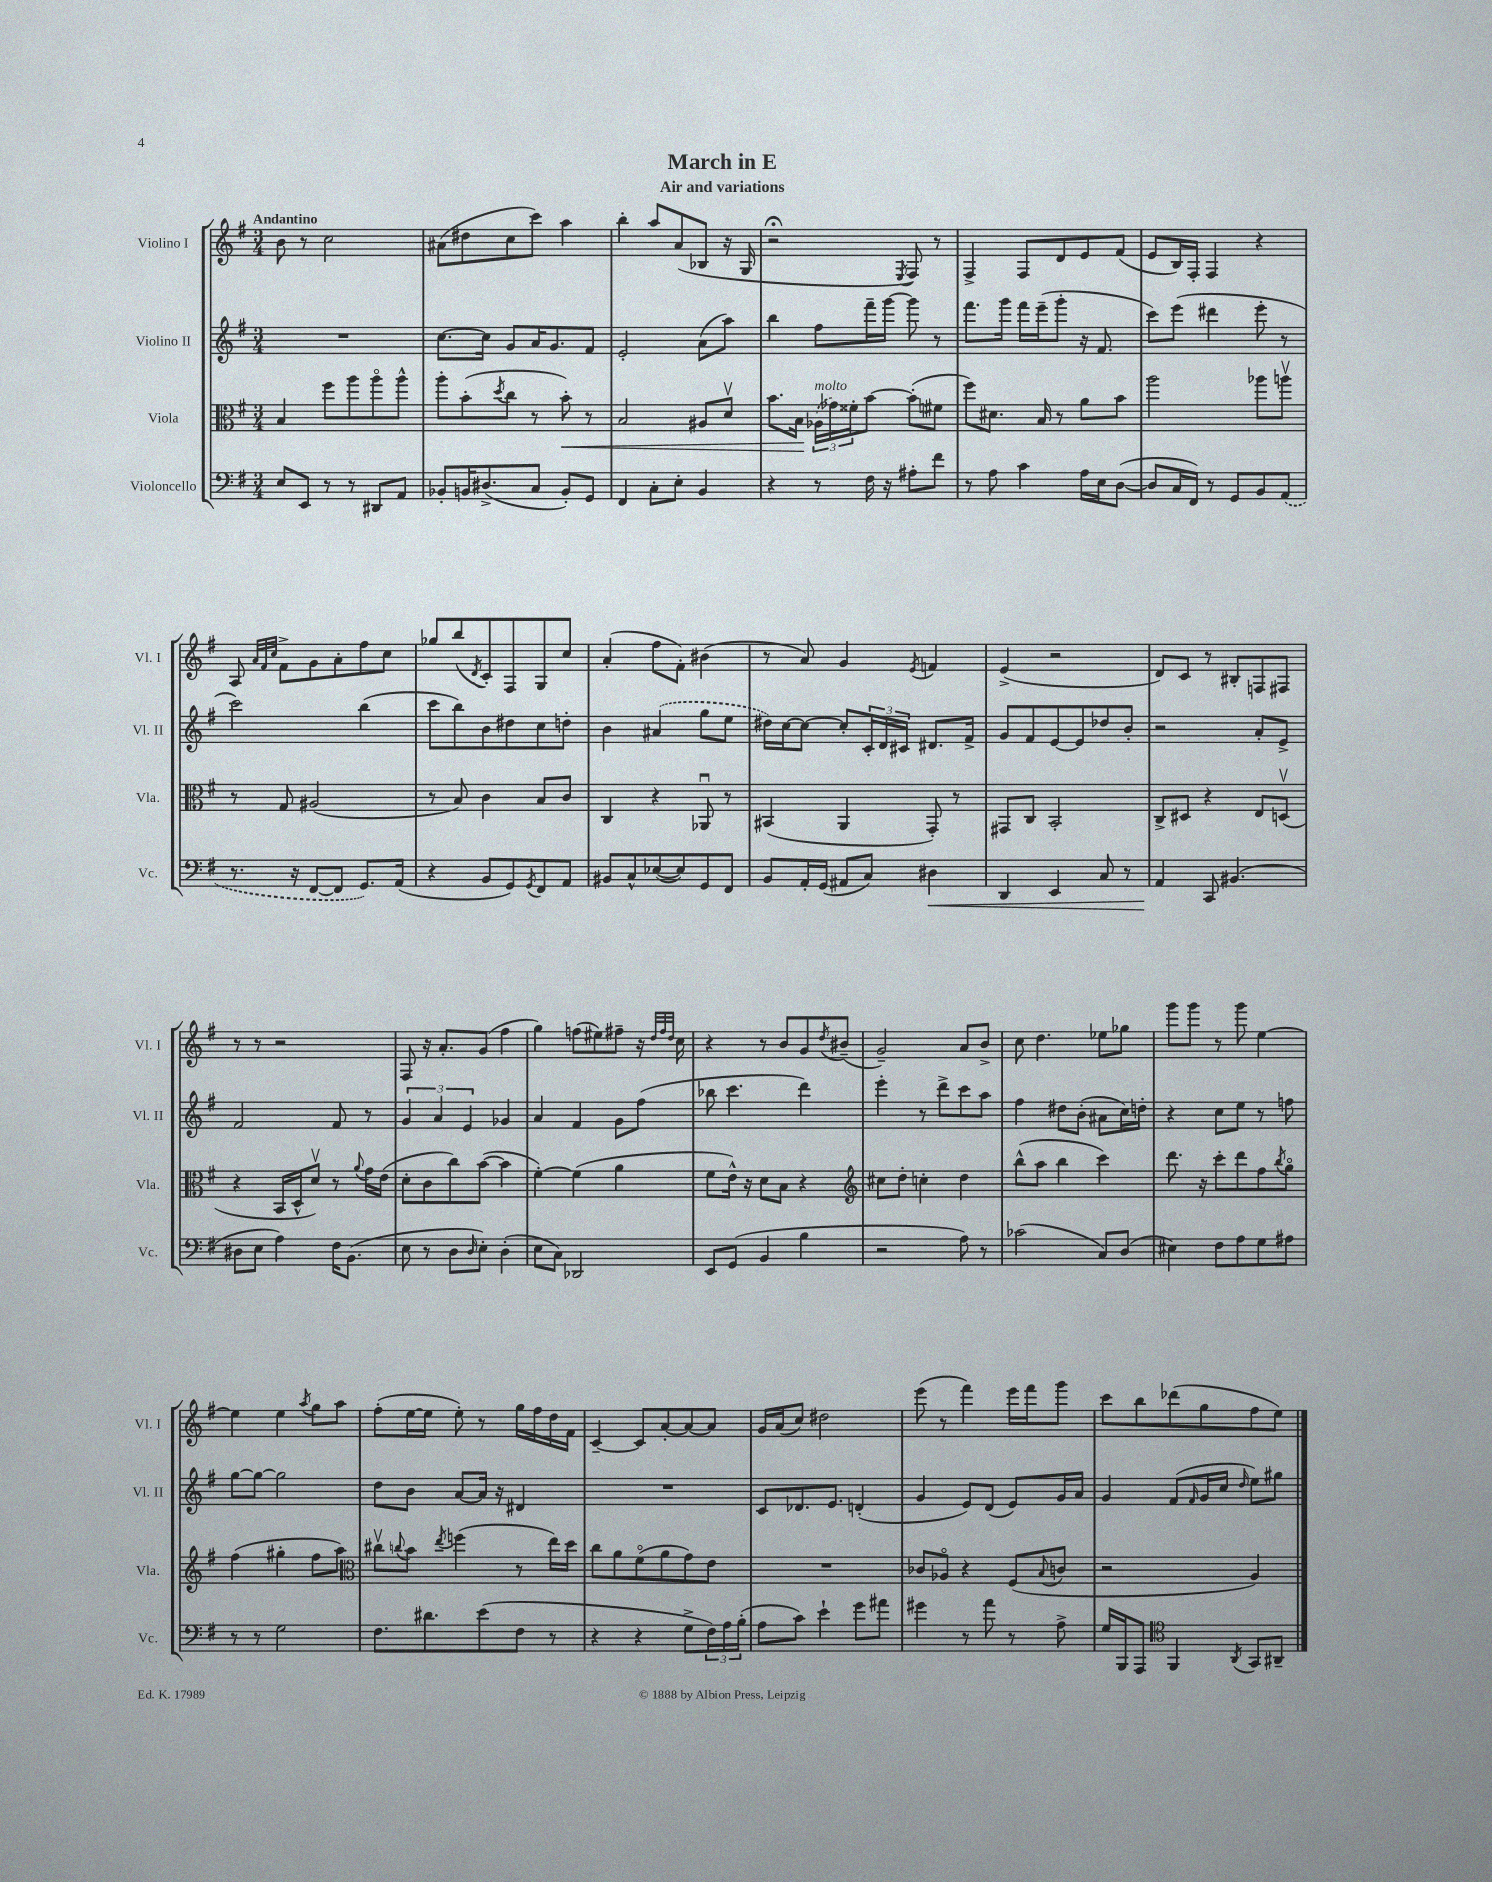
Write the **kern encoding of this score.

**kern	**kern	**kern	**kern
*staff4	*staff3	*staff2	*staff1
*clefF4	*clefC3	*clefG2	*clefG2
*k[f#]	*k[f#]	*k[f#]	*k[f#]
*M3/4	*M3/4	*M3/4	*M3/4
8E/L	4B/	2.r	8b\
8EE/J	.	.	8r
8r	8ff#\L	.	2cc\
8r	8aa\	.	.
8DD#/L	8aao\	.	.
8AA/J	8aa^^\J	.	.
=	=	=	=
8BB-'/L	8aa'\L	[8.cc\L	(8a#\L
16BB/K	(8b'\	.	8dd#\
(8.D#^/	.	16cc\]Jk	.
.	8qdd/	.	.
.	8cc\J	8g/L	8cc\
8C/J	8r	16a/K	8ccc\J)
.	.	8.g/	.
8BB'/L)	8b'\)	.	4aa\
8GG/J	8r	8f#/J	.
=	=	=	=
4FF#/	2B/	2e'/	4bb'\
8C'\L	.	.	8aa/L
8E'\J	.	.	(8a/
4BB/	8A#/L	(8a\L	8B-/J
.	8dv/J	8aa\J)	16r
.	.	.	16G/
=	=	=	=
4r	8.b\L	4bb\	2r;
.	16B\Jk	.	.
8r	(24A-\LL	8ff#\L	.
.	24g-\)	.	.
.	24f##'\J	.	.
16F#\	[8b\J	16fff#~\L	.
16r	.	[16ggg\JJ	.
.	.	.	8qE/
8A#'\L	(8b'\]L	8ggg\]	8F#/)
8f#\J	8f#\J	8r	8r
=	=	=	=
8r	8ff#\L)	8.fff#\L	4F#^/
8A\	8.d#\J	.	.
.	.	16ggg\Jk	.
4c\	.	16fff#\LL	8F#/L
.	16B/	(16eee~\J	.
.	8r	8ggg'\J	8d/
16A\LL	8a\L	16r	8e/
16E\J	.	8.f#/	.
([8D\J	8b\J	.	(8f#/J
=	=	=	=
8D/]L	2aa\	8ccc\L)	8e/L
16C/L	.	(8eee\J	16B/L)
16FF#/JJ)	.	.	16F#'/JJ
8r	.	4ddd#\	4F#/
8GG/L	.	.	.
8BB/	8aa-\L	8eee'\	4r
(8AA/J	8aav\J	8r	.
=	=	=	=
8.r	8r	2ccc\)	8A/
.	.	.	32qqa/LLL
.	.	.	32qqf#/
.	.	.	32qqcc/JJJ
.	8G/	.	8f#^\L
16r	.	.	.
[8FF#/L	(2A#/	.	8g\
8FF#/]J	.	.	8a'\
8.GG/L)	.	(4bb\	8ff#\
.	.	.	8cc\J
(16AA/Jk	.	.	.
=	=	=	=
4r	8r	8ccc\L	8gg-/L
.	8B/)	8bb\)	(8bb/
.	.	.	8qd/
8BB/L	4c\	8b\	8c'/)
8GG/)	.	8dd#\	8F#/
8qGG/	.	.	.
8FF#/	8B/L	8cc\	8G/
8AA/J	8c/J	8dd'\J	8cc/J
=	=	=	=
8BB#/L	4C/	4b\	(4a'/
8C^^/	.	.	.
([8E-/	4r	(4a#/	8ff#\L
8E-/])	.	.	8f#'\J)
8GG/	8AA-u/	8gg\L	(4b#\
8FF#/J	8r	8ee\J	.
=	=	=	=
8BB/L	(4BB#/	16dd#\LL)	8r
.	.	[16cc\J	.
16AA'/L	.	8cc\_J	8a/)
(16GG/JJ	.	.	.
8AA#/L	4AA/	8cc'/]L	4g/
8C/J)	.	24c'/L	.
.	.	24d/	.
.	.	24c#/JJ	.
.	.	.	8qe/
4D#\	8GG'/)	8.d#/L	4f/
.	8r	.	.
.	.	16f#^/Jk	.
=	=	=	=
4DD/	8GG#/L	8g/L	(4e^/
.	8C/J	8f#/	.
4EE/	2BB'/	[8e/	2r
.	.	8e/]	.
8C/	.	8dd-/	.
8r	.	8b'/J	.
=	=	=	=
4AA/	8C^/L	2r	8d/L)
.	8D#/J	.	8c/J
8CC/	4r	.	8r
(4.BB#/	.	.	8B#'/L
.	8E/L	8a'/L	8F/
.	(8Dv/J	8e^/J	8F#/J
=	=	=	=
8D#\L	4r	2f#/	8r
8E\J	.	.	8r
4A\)	16BB/LL	.	2r
.	16D^^/J	.	.
.	8dv/J)	.	.
16F#\LK	8r	8f#/	.
(8.BB\J	.	.	.
.	8qqa/	.	.
.	16g\LL	8r	.
.	(16e\JJ	.	.
=	=	=	=
8E\	8d'\L	6g/	8F#/
8r	8c\	.	16r
.	.	6a/	.
.	.	.	8.a'/L
8D\L	8cc\)	.	.
.	.	6e/	.
16qqD/	.	.	.
8E'\J)	([8b\J	.	(8g/J
(4D'\	4b\]	4g-/	4ff#\
=	=	=	=
8E\L	[4f#'\)	4a/	4gg\)
8C\J)	.	.	.
2DD-/	(4f#\]	4f#/	(8ff\L
.	.	.	8ee#\)
.	4a\	8g\L	8ff#~\J
.	.	(8ff#\J	16r
.	.	.	32qqdd/LLL
.	.	.	32qqff#/
.	.	.	32qqdd/JJJ
.	.	.	16cc\
=	=	=	=
8EE/L	8f#\L	8bb-\	4r
(8GG/J	16e^^\Jk)	4.ccc\	.
.	16r	.	.
4BB/	8d\L	.	8r
.	8B\J	.	8b/L
4B\	4r	4ddd\)	8g/
.	.	.	8qdd/
.	.	.	(8b#~/J
=	=	=	=
*	*clefG2	*	*
2r	8cc#\L	4eee'\	2g~/)
.	8dd'\J	.	.
.	4cc'\	8r	.
.	.	8ddd^\L	.
8A\)	4dd\	8ccc\	8a/L
8r	.	8aa\J	8b^/J
=	=	=	=
(2c-\	(8bb^^\L	4ff#\	8cc\
.	8aa\J	.	4.dd\
.	4bb\	8dd#\L	.
.	.	(8b'\J	.
8C/L)	4ccc\)	8a#\L	8ee-\L
(8D/J	.	16cc\L)	8gg-\J
.	.	16dd'\JJ	.
=	=	=	=
4E#\)	8.ddd\	4r	8ggg\L
.	.	.	8ggg\J
.	16r	.	.
8F#\L	8ccc'\L	8cc\L	8r
8A\	8ddd\	8ee\J	8ggg\
8G\	8ff#\	8r	[4ee\
.	8qbb/	.	.
8A#\J	8ggo\J	8ff\	.
=	=	=	=
8r	(4ff#\	[8gg\L	4ee\]
8r	.	8gg\_J	.
2G\	4gg#'\	2gg\]	4ee\
.	.	.	8qaa/
.	8ff#\L	.	8gg\L
.	8aa\J)	.	8aa\J
=	=	=	=
*	*clefC3	*	*
8.F#\L	8cc#v\L	8dd\L	(8ff#'\L
.	8qqcc/	.	.
.	8b\J	8b\J	[16ee\L
8.d#\	.	.	16ee\]JJ
.	8qee/	.	.
.	(4ff\	[8a/L	8ee'\)
(8e\	.	16a/]Jk	8r
.	.	16r	.
8F#\J	8r	4d#/	16gg\LL
.	.	.	16ff#\
8r	16ee\LL)	.	16dd\
.	16dd\JJ	.	16f#\JJ
=	=	=	=
4r	8cc\L	2.r	[4c~/
.	8a\	.	.
4r	(8f#o\	.	8c/]L
.	8a\	.	[8a'/
8G^\L	8g\)	.	8a/_
24F#\L)	8e\J	.	8a/]J
24A\	.	.	.
(24B'\JJ	.	.	.
=	=	=	=
8A\L	2.r	8c/L	16g/LL
.	.	.	(16a/J
8c\J)	.	8.d-/	8cc/J)
4e`\	.	.	2dd#\
.	.	8.e/J	.
8g\L	.	(4d'/	.
8a#\J	.	.	.
=	=	=	=
4g#\	8c-/L	4g/	(8eee\
.	8A-o/J	.	8r
8r	4r	8e/L)	4fff#\)
8a\	.	(8d/J	.
8r	(8F#/L	8e/L)	16eee\LL
.	.	.	16fff#\J
.	8qqB/	.	.
8A^\	8c/J	16g/L	8ggg\J
.	.	16a/JJ	.
=	=	=	=
16G/LL	2r	4g/	8ccc\L
16BBB/J	.	.	.
8AAA/J	.	.	8bb\
*clefC4	*	*	*
4FF#/	.	(8f#/L	(8ddd-\
.	.	16qqf#/	.
.	.	16g/L	8gg\
.	.	16cc/JJ	.
8qAA/	.	16qqdd/	.
8GG/L	4A/)	8ee\L)	8ff#\
8AA#~/J	.	8gg#\J	8ee\J)
==	==	==	==
*-	*-	*-	*-
